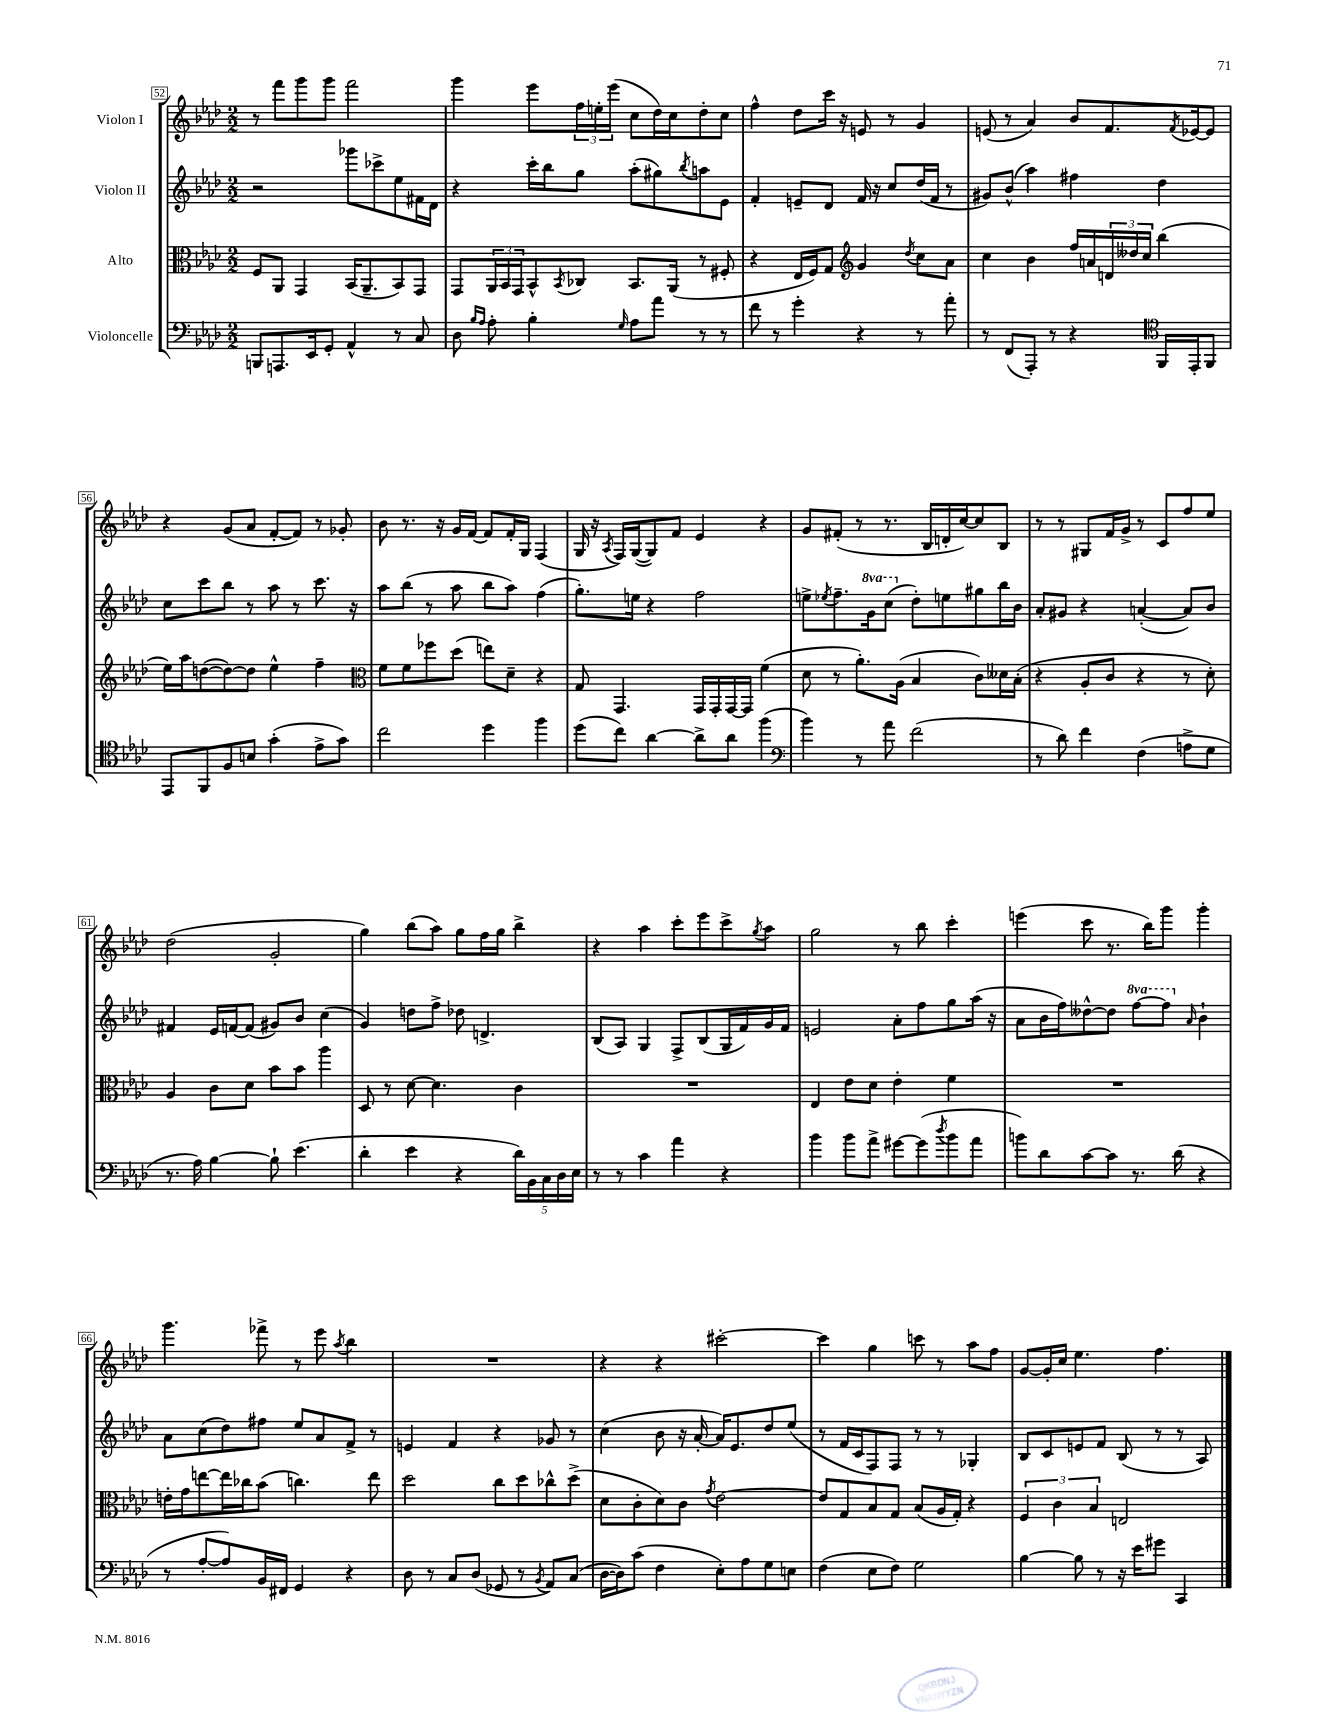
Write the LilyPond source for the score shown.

<<
\new StaffGroup <<
\new Staff = "s0" \with { instrumentName = "Violon I" } {
    \clef treble \key aes \major \numericTimeSignature \time 2/2
    r8 f'''8 g'''8 g'''8 f'''2 |
    g'''4 ees'''8 \tuplet 3/2 { f''16 e''16-. ees'''16( } c''8 des''16) c''16 des''8-. c''8 |
    f''4-^ des''8 c'''16 r16 e'8 r8 g'4 |
    e'8( r8 aes'4) bes'8 f'8. \acciaccatura { f'8 } ees'16~ ees'8 |
    r4 g'8( aes'8 f'8~-. f'8) r8 ges'8-. |
    bes'8 r8. r16 g'16 f'16~ f'8 f'16-. g16 f4( |
    g16 r16 \acciaccatura { aes8 } f16) g16~( g8) f'8 ees'4 r4 |
    g'8 fis'8-.( r8 r8. bes16 d'16-. c''16~) c''8 bes8 |
    r8 r8 gis8 f'16 g'16-> r8 c'8 f''8 ees''8 |
    des''2( g'2-. |
    g''4) bes''8( aes''8) g''8 f''16 g''16 bes''4-> |
    r4 aes''4 c'''8-. ees'''8 c'''8-> \acciaccatura { g''8 } aes''8 |
    g''2 r8 bes''8 c'''4-. |
    e'''4( c'''8 r8. bes''16) g'''8 g'''4-. |
    g'''4. fes'''8-> r8 ees'''8 \acciaccatura { aes''8 } bes''4 |
    R1 |
    r4 r4 cis'''2~-. |
    cis'''4 g''4 c'''8 r8 aes''8 f''8 |
    g'8~ g'16-. c''16 ees''4. f''4. \bar "|." |
}
\new Staff = "s1" \with { instrumentName = "Violon II" } {
    \clef treble \key aes \major \numericTimeSignature \time 2/2 \set Staff.ottavationMarkups = #ottavation-simple-ordinals
    r2 ges'''8 ces'''8-> ees''8 fis'16 des'16 |
    r4 c'''16-. bes''16 g''8 aes''8-.( gis''8) \acciaccatura { bes''8 } a''8 ees'8 |
    f'4-. e'8-- des'8 f'16 r16 c''8 des''16( f'16 r8 |
    gis'8) bes'8-^( aes''4) fis''4 des''4 |
    c''8 c'''8 bes''8 r8 aes''8 r8 c'''8. r16 |
    aes''8 bes''8( r8 aes''8 bes''8 aes''8) f''4( |
    g''8.-.) e''16 r4 f''2 |
    e''8-> \acciaccatura { ees''8 } f''8.-- \ottava #1 g''16 c'''8( \ottava #0 des''8-.) e''8 gis''8 bes''16 bes'16 |
    aes'8-. gis'8 r4 a'4~-.( a'8) bes'8 |
    fis'4 ees'16 f'16~ f'8( gis'8) bes'8 c''4( |
    g'4) d''8 f''8-> des''8 d'4.-> |
    bes8( aes8) g4 f8-> bes8( g16 f'16) g'16 f'16 |
    e'2 aes'8-. f''8 g''8 aes''16( r16 |
    aes'8 bes'16 f''16) deses''8~-^ deses''8 \ottava #1 f'''8~ f'''8 \ottava #0 \grace { aes'16 } bes'4-! |
    aes'8 c''8( des''8) fis''8 ees''8 aes'8 f'8-> r8 |
    e'4 f'4 r4 ges'8 r8 |
    c''4( bes'8 r16 aes'16~-. aes'16) ees'8. des''8 ees''8( |
    r8 f'16 c'16 f8) f8 r8 r8 ges4-. |
    bes8 c'8 e'8 f'8 bes8( r8 r8 aes8) \bar "|." |
}
\new Staff = "s2" \with { instrumentName = "Alto" } {
    \clef alto \key aes \major \numericTimeSignature \time 2/2
    f8 aes,8 g,4 bes,16( aes,8.-- bes,8) g,8 |
    g,8 \tuplet 3/2 { aes,16 bes,16 g,16 } bes,8-^ \acciaccatura { bes,8 } ces8 bes,8. aes,16( r8 fis8-. |
    r4 ees16 f16) g8 \clef treble g'4 \acciaccatura { des''8 } c''8 aes'8 |
    c''4 bes'4 f''16 a'16 \tuplet 3/2 { d'16 deses''16 c''16 } bes''4( |
    ees''16) aes''16 d''8~( d''8~) d''8 ees''4-^ f''4-- |
    \clef alto f'8 f'8 fes''8 des''8( e''8) des'8-- r4 |
    g8 g,4. g,16 g,16-. g,16~ g,16 f'4( |
    des'8 r8 aes'8.-.) aes16( bes4 c'8) deses'16 bes16-.( |
    r4 aes8-. c'8 r4 r8 des'8-.) |
    aes4 c'8 des'8 bes'8 bes'8 aes''4 |
    des8 r8 des'8~ des'4. c'4 |
    R1 |
    ees4 ees'8 des'8 ees'4-. f'4 |
    R1 |
    e'16-. g'16 e''8~ e''16 ces''16 bes'8( c''4.) e''8 |
    des''2 c''8 des''8 ces''8-^ des''8->( |
    des'8 c'8-. des'8) c'8 \acciaccatura { g'8 } ees'2~ |
    ees'8 g8 bes8 g8 bes8( aes16 g16-.) r4 |
    \tuplet 3/2 { f4 c'4 bes4 } e2 \bar "|." |
}
\new Staff = "s3" \with { instrumentName = "Violoncelle" } {
    \clef bass \key aes \major \numericTimeSignature \time 2/2
    b,,8 a,,8. ees,16 g,8-. aes,4-^ r8 c8 |
    des8 \grace { bes16 aes16 } aes8-. bes4-. \grace { g16 } aes8 aes'8 r8 r8 |
    f'8 r8 g'4-. r4 r8 aes'8-. |
    r8 f,8( aes,,8-.) r8 r4 \clef tenor f,16 ees,16-. f,8 |
    ees,8 f,8 f8 b8 g'4-.( ees'8-> g'8) |
    c''2 des''4 f''4 |
    des''8( c''8) aes'4~ aes'8-> aes'8 f''4( |
    \clef bass bes'4) r8 aes'8 f'2( |
    r8 des'8) f'4 f4( a8-> g8 |
    r8. aes16) bes4~ bes8-! ees'4.( |
    des'4-. ees'4 r4 \tuplet 5/4 { des'16) bes,16 c16 des16 ees16 } |
    r8 r8 c'4 aes'4 r4 |
    bes'4 bes'8 aes'8-> gis'8~ gis'8( \acciaccatura { des''8 } bes'8 aes'8 |
    b'8) des'8 c'8~ c'8 r8. des'16( r4 |
    r8 aes8~-. aes8) bes,16 fis,16 g,4 r4 |
    des8 r8 c8 des8( ges,8 r8 \acciaccatura { bes,8 } aes,8) c8( |
    des16~ des16) c'8( f4 ees8-.) aes8 g8 e8 |
    f4( ees8 f8) g2 |
    bes4~ bes8 r8 r16 ees'16 gis'8 c,4 \bar "|." |
}
>>
>>
\layout { \context { \Score currentBarNumber = #52 \override BarNumber.stencil = #(make-stencil-boxer 0.1 0.3 ly:text-interface::print) } }
